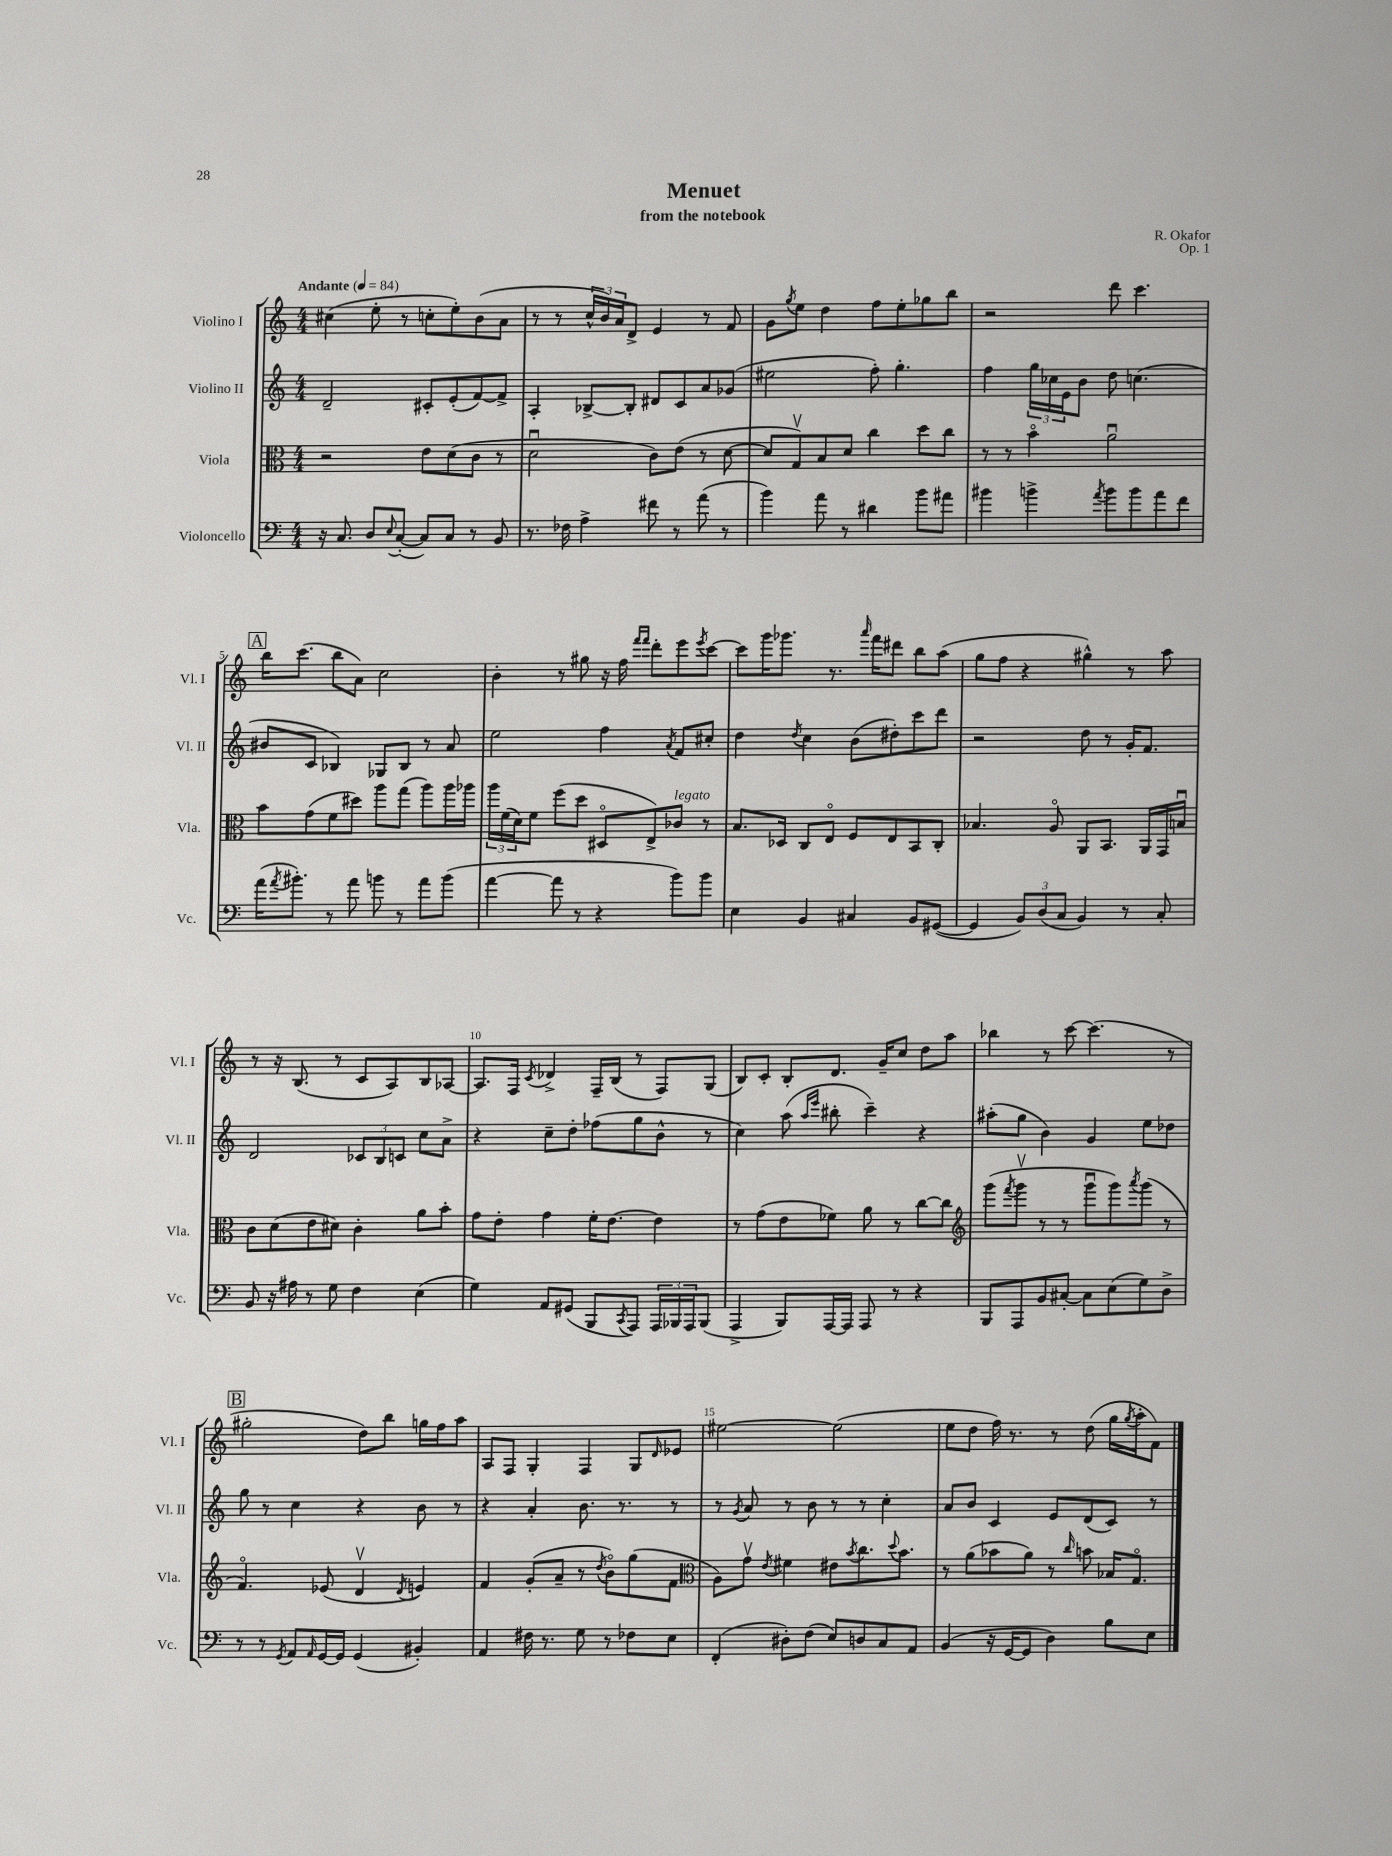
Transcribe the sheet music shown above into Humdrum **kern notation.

**kern	**kern	**kern	**kern
*part4	*part3	*part2	*part1
*staff4	*staff3	*staff2	*staff1
*I"Violoncello	*I"Viola	*I"Violino II	*I"Violino I
*I'Vc.	*I'Vla.	*I'Vl. II	*I'Vl. I
*clefF4	*clefC3	*clefG2	*clefG2
*k[]	*k[]	*k[]	*k[]
*M4/4	*M4/4	*M4/4	*M4/4
*MM84	*MM84	*MM84	*MM84
=1	=1	=1	=1
!	!	!	!LO:TX:a:B:t=Andante
16r	2r	2d~/	(4cc#X\
8.C/	.	.	.
8D/L	.	.	8ee'\
8qqE/	.	.	.
([8C'/J	.	.	8r
8C/L])	8e\L	8c#X'/L	8ccn'\L
8C/J	(8d\	(8e'/	8ee'\)
8r	8c\J	[8f/)	(8b\
8BB/	8r	8f^/J]	8a\J
=2	=2	=2	=2
8.r	2du\	4A'/	8r
.	.	.	8r
16F-X\	.	.	.
4A^\	.	[8B-X^/L	24cc^^/LL
.	.	.	24b/)
.	.	.	24a/J
.	.	8B-'/J]	8d^/J
8f#X\	8c\L)	8d#X/L	4e/
8r	(8e\J	8c/	.
(8a\	8r	8a/	8r
8r	[8d\	(8g-X/J	8f/
=3	=3	=3	=3
4b\)	8d/L]	2ee#X\	8g\L
.	.	.	8qgg/
.	8Gv/)	.	8ee\J
8a\	8B/	.	4dd\
8r	8d/J	.	.
4d#X\	4cc\	8ff'\)	8ff\L
.	.	4.gg'\	8ee'\
8b\L	8dd\L	.	8gg-X\
8a#X\J	8cc\J	.	8bb\J
=4	=4	=4	=4
4b#X\	8r	4ff\	2r
.	8r	.	.
4bn^\	4b\	24gg\LL	.
.	.	24cc-X\	.
.	.	24e\J	.
.	.	8b\J	.
8qa/	.	.	.
8b\L	2au\	8dd\	8ddd\
8b\	.	(4.ccn\	4.ccc\
8a\	.	.	.
8f\J	.	.	.
!!LO:LB:g=z
!!LO:REH:place=s1:t=A
=5	=5	=5	=5
(16a\KL	8b\L	8b#X/L	16bb\KL
8qa/	.	.	.
8.b#X'\J)	.	.	(8.ccc\J
.	(8g\	8c/J	.
8r	8f\	4B-X/)	8bb\L
8a\	8dd#X\J)	.	8a\J)
8bn\	8aa\L	8G-X/L	2cc\
8r	(8gg\J	8B-/J	.
8a\L	8aa\L)	8r	.
(8b\J	16aa\L	8a/	.
.	16aa-X\JJ	.	.
=6	=6	=6	=6
[4a\	24aa\LL	2ee\	4b'\
.	(24f\	.	.
.	24d\J)	.	.
.	8f\J	.	.
8a\]	(8ff\L	.	8r
8r	8dd\J	.	8gg#X\
4r	8D#X/L	4ff\	16r
.	.	.	16ff\
.	.	.	16qqfff/LL
.	.	.	16qqfff/JJ
.	8E^/)	.	8ddd'\L
.	.	8qa/	.
!	!LO:TX:a:i:t=legato	!	!
8b\L)	8c-X/J	8f/L	8eee\
.	.	.	8qeee/
8b\J	8r	8cc#X'/J	[8ccc\J
=7	=7	=7	=7
4E\	8.B/L	4dd\	8ccc\L]
.	.	.	16ggg\K
.	16D-X/Jk	.	8.ggg-X\J
.	.	8qdd/	.
4BB/	8C/L	4cc\	.
.	8E/J	.	8.r
4C#X/	8F/L	(8b\L	.
.	.	.	16qqaaa/
.	.	.	16fff\KL
.	8E/	8dd#X'\)	8ddd#X\J
8BB/L	8BB/	8ccc\	8bb\L
([8GG#X/J	8C'/J	8ddd\J	(8aa\J
=8	=8	=8	=8
4GG#/]	4.B-X/	2r	8gg\L
.	.	.	8ff\J
12BB/L)	.	.	4r
(12D/	.	.	.
.	8A/	.	.
12C/J	.	.	.
4BB/)	8AA/L	8dd\	4gg#X^^\)
.	8.BB/J	8r	.
8r	.	16g'/KL	8r
.	16AA/LL	8.f/J	.
8C'/	16GG/	.	8aa\
.	16Bnu/JJ	.	.
!!LO:LB:g=z
=9	=9	=9	=9
8BB/	8c\L	2d/	8r
16r	(8d\	.	16r
16A#X\	.	.	(8.B/
8r	8e\	.	.
8G\	8d#X\J)	.	8r
4F\	4c'\	12c-X/L	8c/L
.	.	12B/	.
.	.	.	8A/)
.	.	12cn/J	.
(4E\	8a\L	8cc\L	8B/
.	8b'\J	8a^\J	[8A-X/J
=10	=10	=10	=10
4G\)	8g\L	4r	8.A-/L]
.	8e'\J	.	.
.	.	.	16F/Jk
.	.	.	8qc/
8AA/L	4g\	8cc~\L	4d-X^/
(8GG#X/J	.	8dd'\J	.
8BBB/L	16f'\KL	(8ff-X\L	16F~/LL
.	[8.e\J	.	(16B/JJ
8qCC/	.	.	.
8AAA/J)	.	8gg\	8r
24AAA/LL	4e\]	8b^^\J	8F/L)
24BBB-X/	.	.	.
24AAA/J	.	.	.
(8BBB-/J	.	8r	(8G/J
=11	=11	=11	=11
4AAA^/	8r	4cc\)	8B/L)
.	(8g\L	.	8c'/J
8BBB/L)	8e\	(8aa\	8B'/L
.	.	16qqaa/LL	.
.	.	16qqeee/JJ	.
[16AAA/L	8f-X\J)	8bb#X'\	8.d/J
16AAA/JJ]	.	.	.
8AAA/	8a\	4ccc~\)	.
.	.	.	16g~/KL
8r	8r	.	8cc/J
4r	[8cc\L	4r	8dd\L
.	8cc\J]	.	8aa\J
=12	=12	=12	=12
*	*clefG2	*	*
8BBB/L	(8ggg\L	(8aa#X'\L	4bb-X\
.	8qfff/	.	.
8AAA/	8gggv\J	8gg\J	.
8BB/	8r	4b\)	8r
[8C#X'/J	8r	.	[8ccc\
8C#\L]	8gggu\L	4g/	(4.ccc\]
(8E\	8ggg\)	.	.
.	8qaaa/	.	.
8G\)	(8ggg\J	8ee\L	.
8D^\J	8r	8dd-X\J	8r
!!LO:LB:g=z
!!LO:REH:place=s1:t=B
=13	=13	=13	=13
8r	4.f/)	8gg\	2gg#X'\
8r	.	8r	.
8qGG/	.	.	.
8AA/L	.	4cc\	.
16qqAA/	.	.	.
[16GG/L	(8e-X/	.	.
16GG/JJ]	.	.	.
(4GG/	4dv/	4r	8dd\L)
.	.	.	8bb\J
.	8qd/	.	.
4BB#X'/)	4en/)	8b\	16ggn\LL
.	.	.	16ff\J
.	.	8r	8aa\J
=14	=14	=14	=14
4AA/	4f/	4r	8A/L
.	.	.	8F/J
16F#X\	(8g'/L	4a'/	4G'/
8.r	.	.	.
.	8a~/J	.	.
8G\	8r	8.b\	4F/
.	8qdd/	.	.
8r	8b\L)	.	.
.	.	8.r	.
8F-X\L	(8gg\	.	8G/L
.	.	.	16qqd/
8E\J	8f\J	8r	8e-X/J
=15	=15	=15	=15
*	*clefC3	*	*
(4FF'/	8A\L)	8r	[2ee#X\
.	.	8qg/	.
.	8gv\J	8a/	.
.	8qe/	.	.
8D#X'\L)	4f#X\	8r	.
(8F\J	.	8b\	.
8E/L)	8e#X\L	8r	(2ee#\]
.	8qb/	.	.
8Dn/	8.cc\	8r	.
8C/	.	4cc'\	.
.	8qqdd/	.	.
.	8.b\J	.	.
8AA/J	.	.	.
=16	=16	=16	=16
(4BB/	8r	8a/L	8ee\L
.	(8a\L	8b/J	8dd\J
16r	8b-X\	4c/	16ff\)
[16GG/KL	.	.	8.r
8GG/J]	8a\J)	.	.
4D\)	8r	8e/L	8r
.	16qqcc/	.	.
.	8bn\	(8d/	(8dd\
8B\L	16B-X/KL	8c/J)	16gg\LL
.	.	.	8qgg/
.	8.G/J	.	16aa'\J
8E\J	.	8r	8f\J)
==	==	==	==
*-	*-	*-	*-
